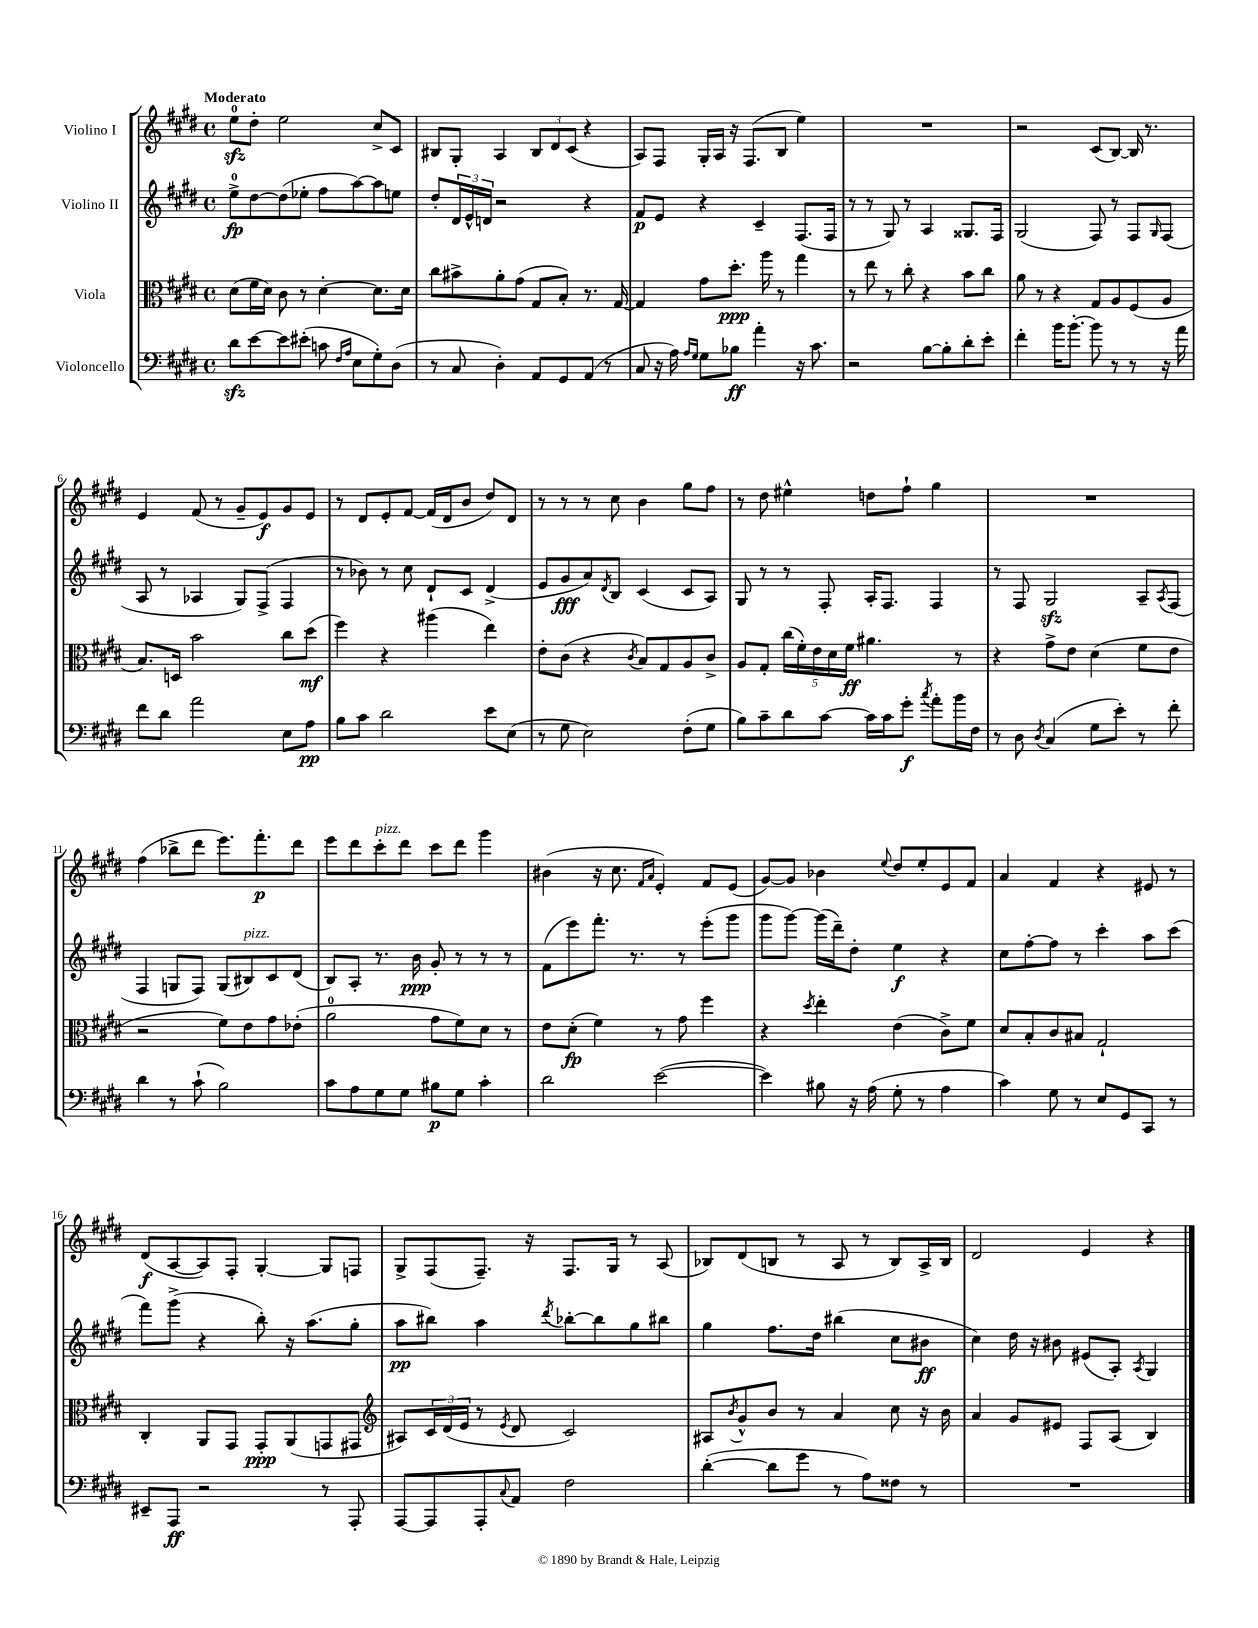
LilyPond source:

<<
\new StaffGroup <<
\new Staff = "s0" \with { instrumentName = "Violino I" } {
    \clef treble \key e \major \defaultTimeSignature \time 4/4 \tempo "Moderato"
    e''8-0\sfz dis''8-. e''2 cis''8-> cis'8 |
    bis8 gis8-. a4 \tuplet 3/2 { bis8 dis'8 cis'8( } r4 |
    a8) fis8 gis16-. a16 r16 fis8.( b8 e''4) |
    R1 |
    r2 cis'8( b8~) b16 r8. |
    e'4 fis'8( r8 gis'8-- e'8\f) gis'8 e'8 |
    r8 dis'8 e'8-. fis'8~ fis'16( dis'16 b'8 dis''8) dis'8 |
    r8 r8 r8 cis''8 b'4 gis''8 fis''8 |
    r8 dis''8 eis''4-^ d''8 fis''8-! gis''4 |
    R1 |
    fis''4( bes''8-> dis'''8 e'''8.) fis'''8.-.\p dis'''8 |
    e'''8 dis'''8 cis'''8-.^\markup { \italic "pizz." } dis'''8 cis'''8 dis'''8 gis'''4 |
    bis'4( r16 cis''8. \grace { fis'16 a'16 } e'4-.) fis'8 e'8( |
    gis'8~) gis'8 bes'4 \appoggiatura { e''8 } dis''8 e''8-. e'8 fis'8 |
    a'4 fis'4 r4 eis'8 r8 |
    dis'8\f( a8~ a8) fis8-. gis4~-. gis8 f8 |
    gis8-> fis8( fis8.--) r16 fis8. gis16 r8 a8( |
    bes8) dis'8( b8 r8 a8 r8 b8) a16-> b16 |
    dis'2 e'4 r4 \bar "|." |
}
\new Staff = "s1" \with { instrumentName = "Violino II" } {
    \clef treble \key e \major \defaultTimeSignature \time 4/4
    e''8-0->\fp dis''8~ dis''8( ees''8-. fis''8 a''8~) a''8 e''8 |
    dis''8-. \tuplet 3/2 { dis'16 e'16-^ d'16 } r2 r4 |
    fis'8\p e'8 r4 cis'4-- fis8.( fis16 |
    r8 r8 gis8) r8 a4 gisis8. fis16 |
    gis2( fis8) r8 fis8 \grace { gis16 } fis8( |
    a8 r8 aes4 gis8) fis8->( fis4 |
    r8 bes'8) r8 cis''8 dis'8-! cis'8 dis'4->( |
    e'8 gis'8\fff a'8) \acciaccatura { dis'8 } b8 cis'4( cis'8 a8) |
    gis8 r8 r8 fis8-. a16-. fis8. fis4 |
    r8 fis8 gis2\sfz a8-- \acciaccatura { a8 } fis8( |
    fis4 g8 fis8) g8( bis8^\markup { \italic "pizz." }) cis'8 dis'8( |
    b8) a8-. r8. b'16\ppp gis'8-. r8 r8 r8 |
    fis'8( e'''8) fis'''8.-. r8. r8 e'''8-.( gis'''8 |
    gis'''8 gis'''8~) gis'''16( dis'''16--) dis''8-. e''4\f r4 |
    cis''8 fis''8~-. fis''8 r8 cis'''4-. a''8 cis'''8( |
    fis'''8) gis'''8->( r4 b''8-.) r16 a''8.( gis''8-. |
    a''8\pp bis''8) a''4 \acciaccatura { dis'''8 } bes''8~-. bes''8 gis''8 bis''8 |
    gis''4 fis''8. dis''16 bis''4( cis''8 bis'8\ff |
    cis''4) dis''16 r16 bis'8 eis'8( a8-.) \acciaccatura { a8 } gis4 \bar "|." |
}
\new Staff = "s2" \with { instrumentName = "Viola" } {
    \clef alto \key e \major \defaultTimeSignature \time 4/4
    dis'8( fis'16 dis'16) cis'8 r8 dis'4~-. dis'8. dis'16 |
    cis''8 bis'8-> a'8-. gis'8( gis8 b8-.) r8. gis16~ |
    gis4 gis'8 dis''8.-.\ppp a''16 r8 gis''4 |
    r8 e''8 r8 cis''8-. r4 b'8 cis''8 |
    a'8 r8 r4 gis8 a8 fis8( a8 |
    b8.) d16 b'2 cis''8 dis''8\mf( |
    fis''4) r4 ais''4( e''4) |
    e'8-. cis'8( r4 \acciaccatura { cis'8 } b8) gis8 a8 cis'8-> |
    a8 gis8-. \tuplet 5/4 { cis''16( fis'16-.) e'16 dis'16 fis'16\ff } ais'4. r8 |
    r4 gis'8-> e'8 dis'4( fis'8 e'8 |
    r2 fis'8) e'8 gis'8 ees'8-.( |
    a'2-0 gis'8 fis'8) dis'8 r8 |
    e'8 dis'8-.\fp( fis'4) r8 gis'8 fis''4 |
    r4 \acciaccatura { dis''8 } e''4-. e'4( cis'8->) fis'8 |
    dis'8 b8-. cis'8 bis8 gis2-! |
    cis4-. a,8 gis,8 gis,8-.\ppp a,8( g,8 gis,8 |
    \clef treble ais8) \tuplet 3/2 { cis'16 dis'16( e'16 } r8 \acciaccatura { e'8 } dis'8 cis'2) |
    ais8 \acciaccatura { b'8 } gis'8-^ b'8 r8 a'4 cis''8 r16 b'16 |
    a'4 gis'8 eis'8 fis8 a8( b4) \bar "|." |
}
\new Staff = "s3" \with { instrumentName = "Violoncello" } {
    \clef bass \key e \major \defaultTimeSignature \time 4/4
    dis'8\sfz e'8~ e'8 eis'8-.( c'8 \grace { fis16 a16 } e8 gis8-.) dis8( |
    r8 cis8 dis4-.) a,8 gis,8 a,8( r8 |
    cis8 r16 a16) \grace { a16 gis16 } gis8 bes8\ff a'4-. r16 cis'8. |
    r2 b8~ b8-. dis'8-. e'8-. |
    fis'4-. b'16 b'8.~-. b'8 r8 r8 r16 a'16 |
    fis'8 dis'8 a'2 e8 a8\pp |
    b8 cis'8 dis'2 e'8 e8( |
    r8 gis8 e2) fis8-.( gis8 |
    b8) cis'8-- dis'8 cis'8~ cis'16 cis'16 gis'8-.\f \acciaccatura { cis''8 } a'8-. b'16 fis16 |
    r8 dis8 \acciaccatura { dis8 } cis4( gis8 e'8-.) r8 fis'8-. |
    dis'4 r8 cis'8-!( b2) |
    cis'8 a8 gis8 gis8 bis8\p gis8 cis'4-. |
    dis'2 e'2~( |
    e'4) bis8 r16 a16( gis8-. r8 a4 |
    cis'4) gis8 r8 e8 gis,8 cis,8 r8 |
    eis,8-- a,,8\ff r2 r8 a,,8-. |
    a,,8~ a,,8 a,,8-. \appoggiatura { cis8 } a,8 fis2 |
    dis'4~-.( dis'8 gis'8 r8 a8) fisis8 r8 |
    R1 \bar "|." |
}
>>
>>
